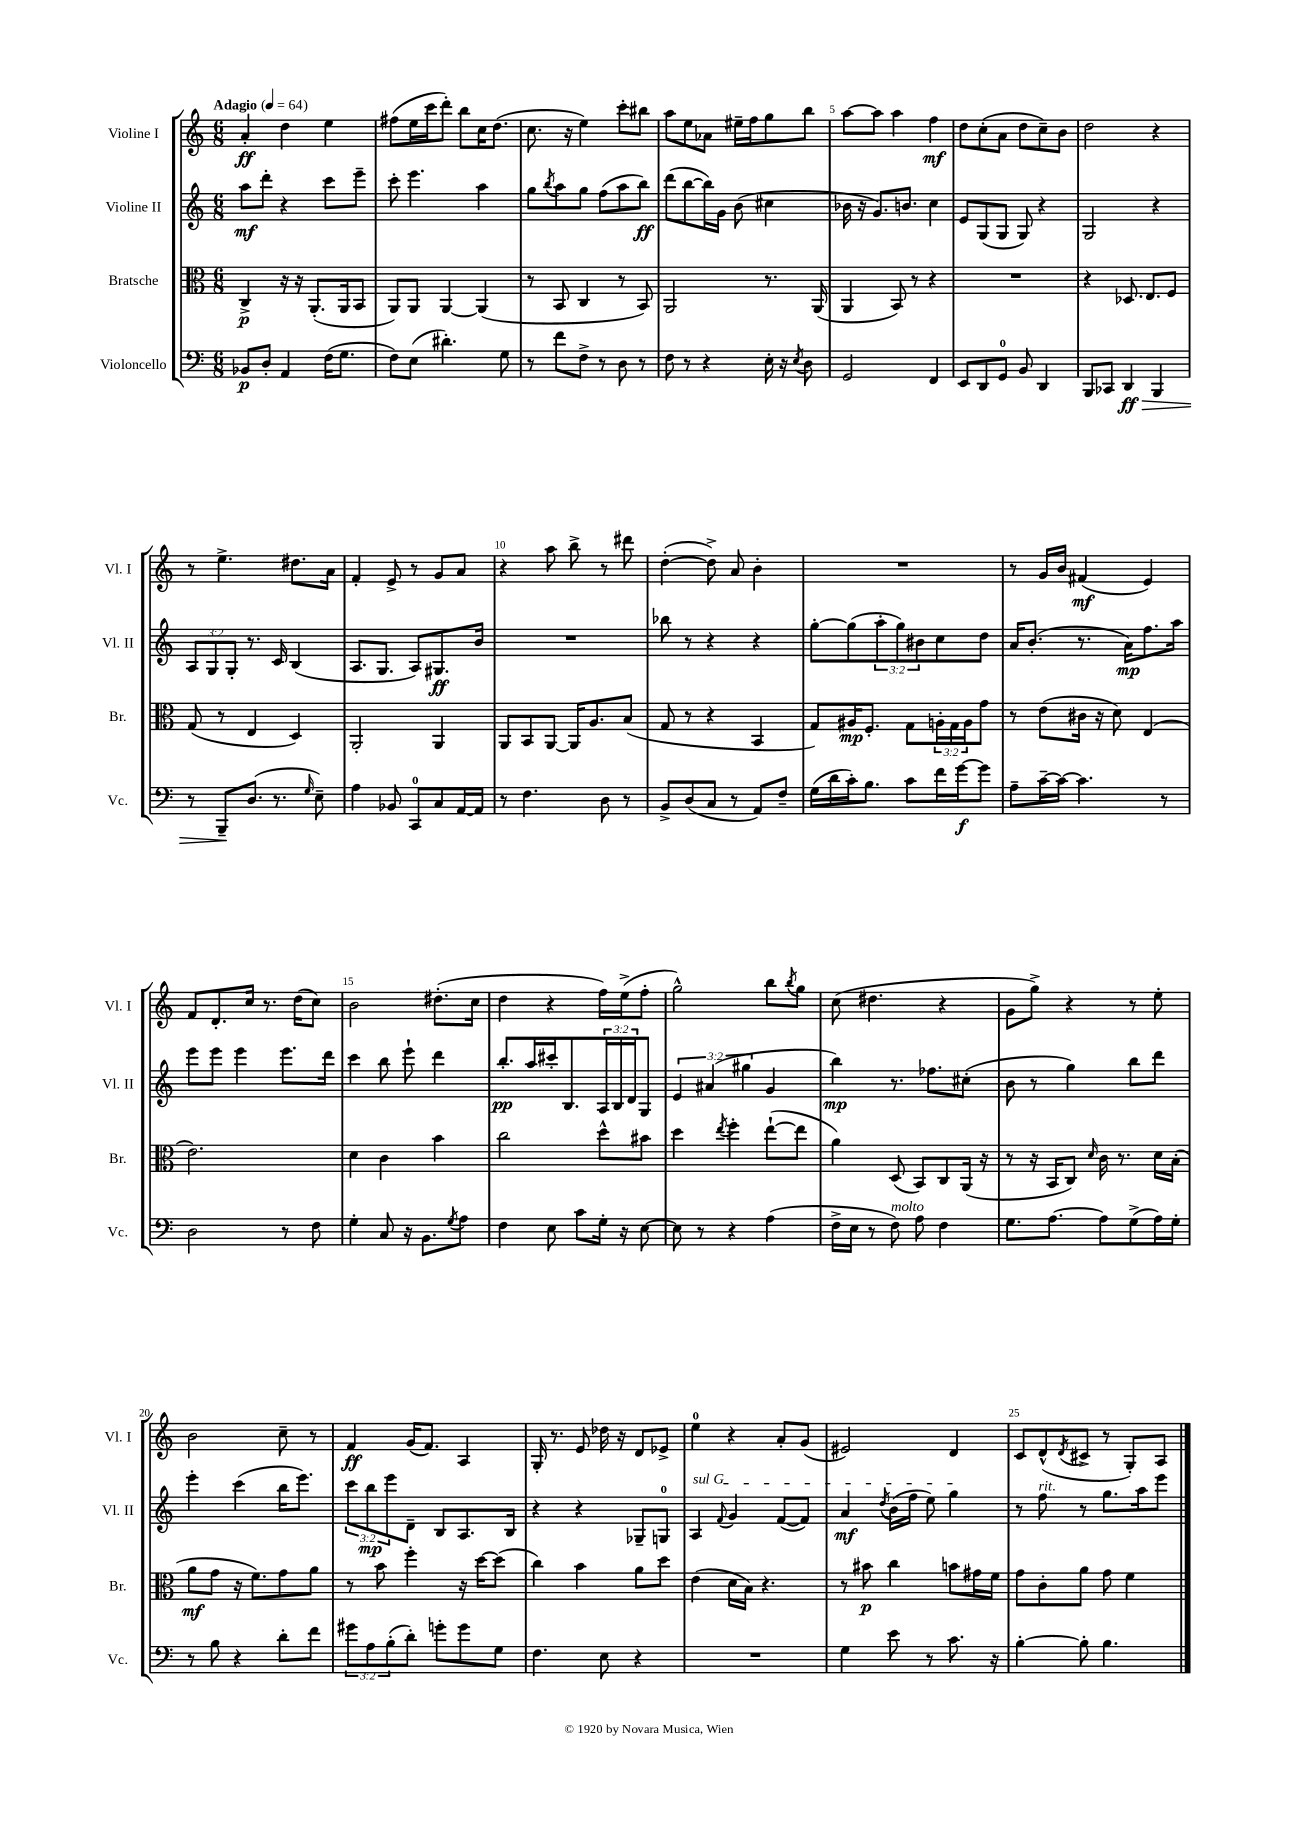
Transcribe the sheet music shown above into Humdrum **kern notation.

**kern	**dynam	**kern	**dynam	**kern	**dynam	**kern	**dynam
*part4	*part4	*part3	*part3	*part2	*part2	*part1	*part1
*staff4	*staff4	*staff3	*staff3	*staff2	*staff2	*staff1	*staff1
*I"Violoncello	*	*I"Bratsche	*	*I"Violine II	*	*I"Violine I	*
*I'Vc.	*	*I'Br.	*	*I'Vl. II	*	*I'Vl. I	*
*clefF4	*	*clefC3	*	*clefG2	*	*clefG2	*
*k[]	*	*k[]	*	*k[]	*	*k[]	*
*M6/8	*	*M6/8	*	*M6/8	*	*M6/8	*
*MM64	*	*MM64	*	*MM64	*	*MM64	*
=1	=1	=1	=1	=1	=1	=1	=1
!	!	!	!	!	!	!LO:TX:a:B:t=Adagio	!
8BB-X/L	p	4C^/	p	8aa\L	mf	4a'/	ff
8D'/J	.	.	.	8ddd'\J	.	.	.
4AA/	.	16r	.	4r	.	4dd\	.
.	.	16r	.	.	.	.	.
.	.	(8.AA'/L	.	.	.	.	.
(16F\KL	.	.	.	8ccc\L	.	4ee\	.
8.G\J	.	16AA/k	.	.	.	.	.
.	.	8BB/J	.	8eee~\J	.	.	.
=2	=2	=2	=2	=2	=2	=2	=2
8F\L)	.	8AA/L)	.	8ccc'\	.	(8ff#X\L	.
(8E\J	.	8AA/J	.	4.eee\	.	16ee\L	.
.	.	.	.	.	.	16ccc\J	.
4.d#X'\)	.	[4AA/	.	.	.	8ddd'\J)	.
.	.	.	.	.	.	8bb\L	.
.	.	(4AA/]	.	4aa\	.	16cc\K	.
.	.	.	.	.	.	(8.dd\J	.
8G\	.	.	.	.	.	.	.
=3	=3	=3	=3	=3	=3	=3	=3
8r	.	8r	.	8gg\L	.	8.cc\	.
.	.	.	.	8qbb/	.	.	.
8f\L	.	8BB/	.	8aa\	.	.	.
.	.	.	.	.	.	16r	.
8F^\J	.	4C/	.	8gg\J	.	4ee\)	.
8r	.	.	.	(8ff\L	.	.	.
8D\	.	8r	.	8aa\	.	8ccc'\L	.
8r	.	8BB/)	.	8bb\J)	ff	8bb#X\J	.
=4	=4	=4	=4	=4	=4	=4	=4
8F\	.	2AA/	.	(8ddd\L	.	8aa\L	.
8r	.	.	.	[8bb\	.	8ee\	.
4r	.	.	.	16bb\L])	.	8a-X\J	.
.	.	.	.	16g\JJ	.	.	.
.	.	.	.	(8b\	.	16ee#X~\LL	.
.	.	.	.	.	.	16ff\J	.
16E'\	.	8.r	.	4cc#X\	.	8gg\	.
16r	.	.	.	.	.	.	.
8qE/	.	.	.	.	.	.	.
8D\	.	.	.	.	.	8bb\J	.
.	.	(16AA/	.	.	.	.	.
=5	=5	=5	=5	=5	=5	=5	=5
2GG/	.	4AA/	.	16b-X\	.	[8aa\L	.
.	.	.	.	16r	.	.	.
.	.	.	.	8.g/L)	.	8aa\J]	.
.	.	8BB/)	.	.	.	4aa\	.
.	.	.	.	8.bn/J	.	.	.
.	.	8r	.	.	.	.	.
4FF/	.	4r	.	4cc\	.	4ff\	mf
=6	=6	=6	=6	=6	=6	=6	=6
8EE/L	.	2.r	.	8e/L	.	8dd\L	.
8DD/	.	.	.	(8G/	.	(8cc'\	.
8GG/J	.	.	.	8G/J	.	8a\J	.
8BB/	.	.	.	8G/)	.	8dd\L	.
4DD/	.	.	.	4r	.	8cc~\)	.
.	.	.	.	.	.	8b\J	.
=7	=7	=7	=7	=7	=7	=7	=7
8BBB/L	.	4r	.	2G/	.	2dd\	.
8CC-X/J	.	.	.	.	.	.	.
!	!LO:HP:b	!	!	!	!	!	!
4DD/	> ff	8.D-X/	.	.	.	.	.
.	.	8.E/L	.	.	.	.	.
4BBB/	.	.	.	4r	.	4r	.
.	.	8F/J	.	.	.	.	.
!!LO:LB:g=z
=8	=8	=8	=8	=8	=8	=8	=8
8r	.	(8G/	.	12A/L	.	8r	.
.	.	.	.	12G/	.	.	.
8BBB~/L	.	8r	.	.	.	4.ee^\	.
.	.	.	.	12G'/J	.	.	.
(8.D/J	]	4E/	.	8.r	.	.	.
8.r	.	.	.	16c/	.	.	.
.	.	4D/)	.	(4B/	.	8.dd#X\L	.
16qqG/	.	.	.	.	.	.	.
8E~\)	.	.	.	.	.	.	.
.	.	.	.	.	.	16a\Jk	.
=9	=9	=9	=9	=9	=9	=9	=9
4A\	.	2AA'/	.	8.A/L	.	4f'/	.
.	.	.	.	8.G/J	.	.	.
8BB-X/	.	.	.	.	.	8e^/	.
8CC/L	.	.	.	8A/L)	.	8r	.
8C/	.	4AA/	.	8.G#X/	ff	8g/L	.
[16AA/L	.	.	.	.	.	8a/J	.
16AA/JJ]	.	.	.	16b/Jk	.	.	.
=10	=10	=10	=10	=10	=10	=10	=10
8r	.	8AA/L	.	2.r	.	4r	.
4.F\	.	8BB/	.	.	.	.	.
.	.	[8AA/J	.	.	.	8aa\	.
.	.	16AA/KL]	.	.	.	8bb^\	.
.	.	8.A/	.	.	.	.	.
8D\	.	.	.	.	.	8r	.
8r	.	(8B/J	.	.	.	8ddd#X\	.
=11	=11	=11	=11	=11	=11	=11	=11
8BB^/L	.	8G/	.	8bb-X\	.	([4dd'\	.
(8D/	.	8r	.	8r	.	.	.
8C/J	.	4r	.	4r	.	8dd^\])	.
8r	.	.	.	.	.	8a/	.
8AA/L)	.	4BB/	.	4r	.	4b'\	.
8F~/J	.	.	.	.	.	.	.
=12	=12	=12	=12	=12	=12	=12	=12
(16G\LL	.	8G/L)	.	[8gg'\L	.	2.r	.
16d\	.	.	.	.	.	.	.
16c'\J)	.	16A#X/K	mp	(8gg\]	.	.	.
8.B\J	.	8.F'/J	.	.	.	.	.
.	.	.	.	12aa'\	.	.	.
.	.	.	.	12gg\)	.	.	.
8c\L	.	8G\L	.	.	.	.	.
.	.	.	.	12b#X\	.	.	.
16f\L	.	24An'\L	.	8cc\	.	.	.
.	.	24G\	.	.	.	.	.
[16g\J	f	.	.	.	.	.	.
.	.	24A\J	.	.	.	.	.
8g\J]	.	8g\J	.	8dd\J	.	.	.
=13	=13	=13	=13	=13	=13	=13	=13
8A~\L	.	8r	.	16a/KL	.	8r	.
.	.	.	.	(8.b'/J	.	.	.
[16c~\L	.	(8e\L	.	.	.	16g/LL	.
16c\JJ_	.	.	.	.	.	16b/JJ	.
4.c\]	.	16c#X\Jk	.	8.r	.	(4f#X/	mf
.	.	16r	.	.	.	.	.
.	.	8d\)	.	.	.	.	.
.	.	.	.	16a\KL)	mp	.	.
.	.	(4E/	.	8.ff\	.	4e/)	.
8r	.	.	.	.	.	.	.
.	.	.	.	16aa\Jk	.	.	.
!!LO:LB:g=z
=14	=14	=14	=14	=14	=14	=14	=14
2D\	.	2.e\)	.	8eee\L	.	8f/L	.
.	.	.	.	8eee\J	.	8.d'/	.
.	.	.	.	4eee\	.	.	.
.	.	.	.	.	.	16cc/Jk	.
.	.	.	.	.	.	8.r	.
8r	.	.	.	8.eee\L	.	.	.
.	.	.	.	.	.	(16dd\KL	.
8F\	.	.	.	.	.	8cc\J)	.
.	.	.	.	16ddd\Jk	.	.	.
=15	=15	=15	=15	=15	=15	=15	=15
4G'\	.	4d\	.	4ccc\	.	2b\	.
8C/	.	4c\	.	8bb\	.	.	.
16r	.	.	.	8eee`\	.	.	.
8.BB\L	.	.	.	.	.	.	.
.	.	4b\	.	4ddd\	.	(8.dd#X'\L	.
8qG/	.	.	.	.	.	.	.
8A\J	.	.	.	.	.	.	.
.	.	.	.	.	.	16cc\Jk	.
=16	=16	=16	=16	=16	=16	=16	=16
4F\	.	2cc\	.	8.bb'/L	pp	4dd\	.
.	.	.	.	16aa/L	.	.	.
8E\	.	.	.	16ccc#X'/J	.	4r	.
.	.	.	.	8.B/	.	.	.
8c\L	.	.	.	.	.	.	.
16G'\Jk	.	8dd^^\L	.	24A/L	.	16ff\LL)	.
.	.	.	.	24B/	.	.	.
16r	.	.	.	.	.	(16ee^\J	.
.	.	.	.	24d/J	.	.	.
[8E\	.	8b#X\J	.	8G/J	.	8ff'\J	.
=17	=17	=17	=17	=17	=17	=17	=17
8E\]	.	4dd\	.	6e/	.	2gg^^\)	.
8r	.	.	.	.	.	.	.
.	.	.	.	(6a#X/	.	.	.
.	.	8qee/	.	.	.	.	.
4r	.	4ff'\	.	.	.	.	.
.	.	.	.	6gg#X\	.	.	.
(4A\	.	([8ee`\L	.	4g/	.	8bb\L	.
.	.	.	.	.	.	8qbb/	.
.	.	8ee\J]	.	.	.	8gg\J	.
=18	=18	=18	=18	=18	=18	=18	=18
16F^\LL	.	4a\)	.	4bb\)	mp	(8cc\	.
16E\JJ	.	.	.	.	.	.	.
8r	.	.	.	.	.	4.dd#X\	.
!LO:TX:a:i:t=molto	!	!	!	!	!	!	!
8F\)	.	(8D/	.	8.r	.	.	.
8A\	.	8BB/L)	.	.	.	.	.
.	.	.	.	8.ff-X\L	.	.	.
4F\	.	8C/	.	.	.	4r	.
.	.	(16AA/Jk	.	(8cc#X'\J	.	.	.
.	.	16r	.	.	.	.	.
=19	=19	=19	=19	=19	=19	=19	=19
8.G\L	.	8r	.	8b\	.	8g\L	.
.	.	16r	.	8r	.	8gg^\J)	.
[8.A\J	.	16BB/KL	.	.	.	.	.
.	.	8C/J)	.	4gg\)	.	4r	.
.	.	16qqd/	.	.	.	.	.
8A\L]	.	16c\	.	.	.	.	.
.	.	8.r	.	.	.	.	.
(8G^\	.	.	.	8bb\L	.	8r	.
16A\L)	.	16d\LL	.	8ddd\J	.	8ee'\	.
16G'\JJ	.	(16B'\JJ	.	.	.	.	.
!!LO:LB:g=z
=20	=20	=20	=20	=20	=20	=20	=20
8r	.	8a\L	mf	4eee'\	.	2b\	.
8B\	.	8g\J	.	.	.	.	.
4r	.	16r	.	(4ccc\	.	.	.
.	.	8.f\L)	.	.	.	.	.
8d'\L	.	8g\	.	16bb\KL	.	8cc~\	.
.	.	.	.	8.eee\J)	.	.	.
8f\J	.	8a\J	.	.	.	8r	.
=21	=21	=21	=21	=21	=21	=21	=21
12g#X\L	.	8r	.	12ccc\L	.	4f/	ff
12A\	.	.	.	12bb\	mp	.	.
.	.	8b\	.	.	.	.	.
(12B'\	.	.	.	12eee\	.	.	.
8d'\J)	.	4ff'\	.	8d~\J	.	(16g/KL	.
.	.	.	.	.	.	8.f/J)	.
8gn'\L	.	.	.	8B/L	.	.	.
8g\	.	16r	.	8.A/	.	4A/	.
.	.	[16dd\KL	.	.	.	.	.
8G\J	.	(8dd\J]	.	.	.	.	.
.	.	.	.	16B/Jk	.	.	.
=22	=22	=22	=22	=22	=22	=22	=22
4.F\	.	4cc\)	.	4r	.	16G'/	.
.	.	.	.	.	.	8.r	.
.	.	4b\	.	4r	.	8e/	.
8E\	.	.	.	.	.	16dd-X\	.
.	.	.	.	.	.	16r	.
4r	.	8a\L	.	8G-X~/L	.	8d/L	.
.	.	8dd\J	.	8Gn/J	.	8e-X^/J	.
=23	=23	=23	=23	=23	=23	=23	=23
!	!	!	!	!LO:TX:a:i:t=sul G	!	!	!
2.r	.	(4e\	.	4A/	.	4ee\	.
.	.	.	.	8qqf/	.	.	.
.	.	16d\LL	.	4g/	.	4r	.
.	.	16B\JJ)	.	.	.	.	.
.	.	4.r	.	.	.	.	.
.	.	.	.	([8f/L	.	8a'/L	.
.	.	.	.	8f/J])	.	(8g/J	.
=24	=24	=24	=24	=24	=24	=24	=24
4G\	.	8r	.	4a/	mf	2e#X/)	.
.	.	8b#X\	p	.	.	.	.
.	.	.	.	8qdd/	.	.	.
8e\	.	4cc\	.	(16b\LL	.	.	.
.	.	.	.	16ff\JJ	.	.	.
8r	.	.	.	8ee\)	.	.	.
8.c\	.	8bn\L	.	4gg\	.	4d/	.
.	.	16g#X\L	.	.	.	.	.
16r	.	16f\JJ	.	.	.	.	.
=25	=25	=25	=25	=25	=25	=25	=25
[4B'\	.	8g\L	.	8r	.	8c/L	.
!	!	!	!	!LO:TX:a:i:t=rit.	!	!	!
.	.	8c'\	.	8ff\	.	(8d^^/	.
.	.	.	.	.	.	8qd/	.
8B'\]	.	8a\J	.	8r	.	8c#X^/J	.
4.B\	.	8g\	.	8.gg\L	.	8r	.
.	.	4f\	.	.	.	8G'/L)	.
.	.	.	.	16aa\k	.	.	.
.	.	.	.	8eee\J	.	8A/J	.
==	==	==	==	==	==	==	==
*-	*-	*-	*-	*-	*-	*-	*-
